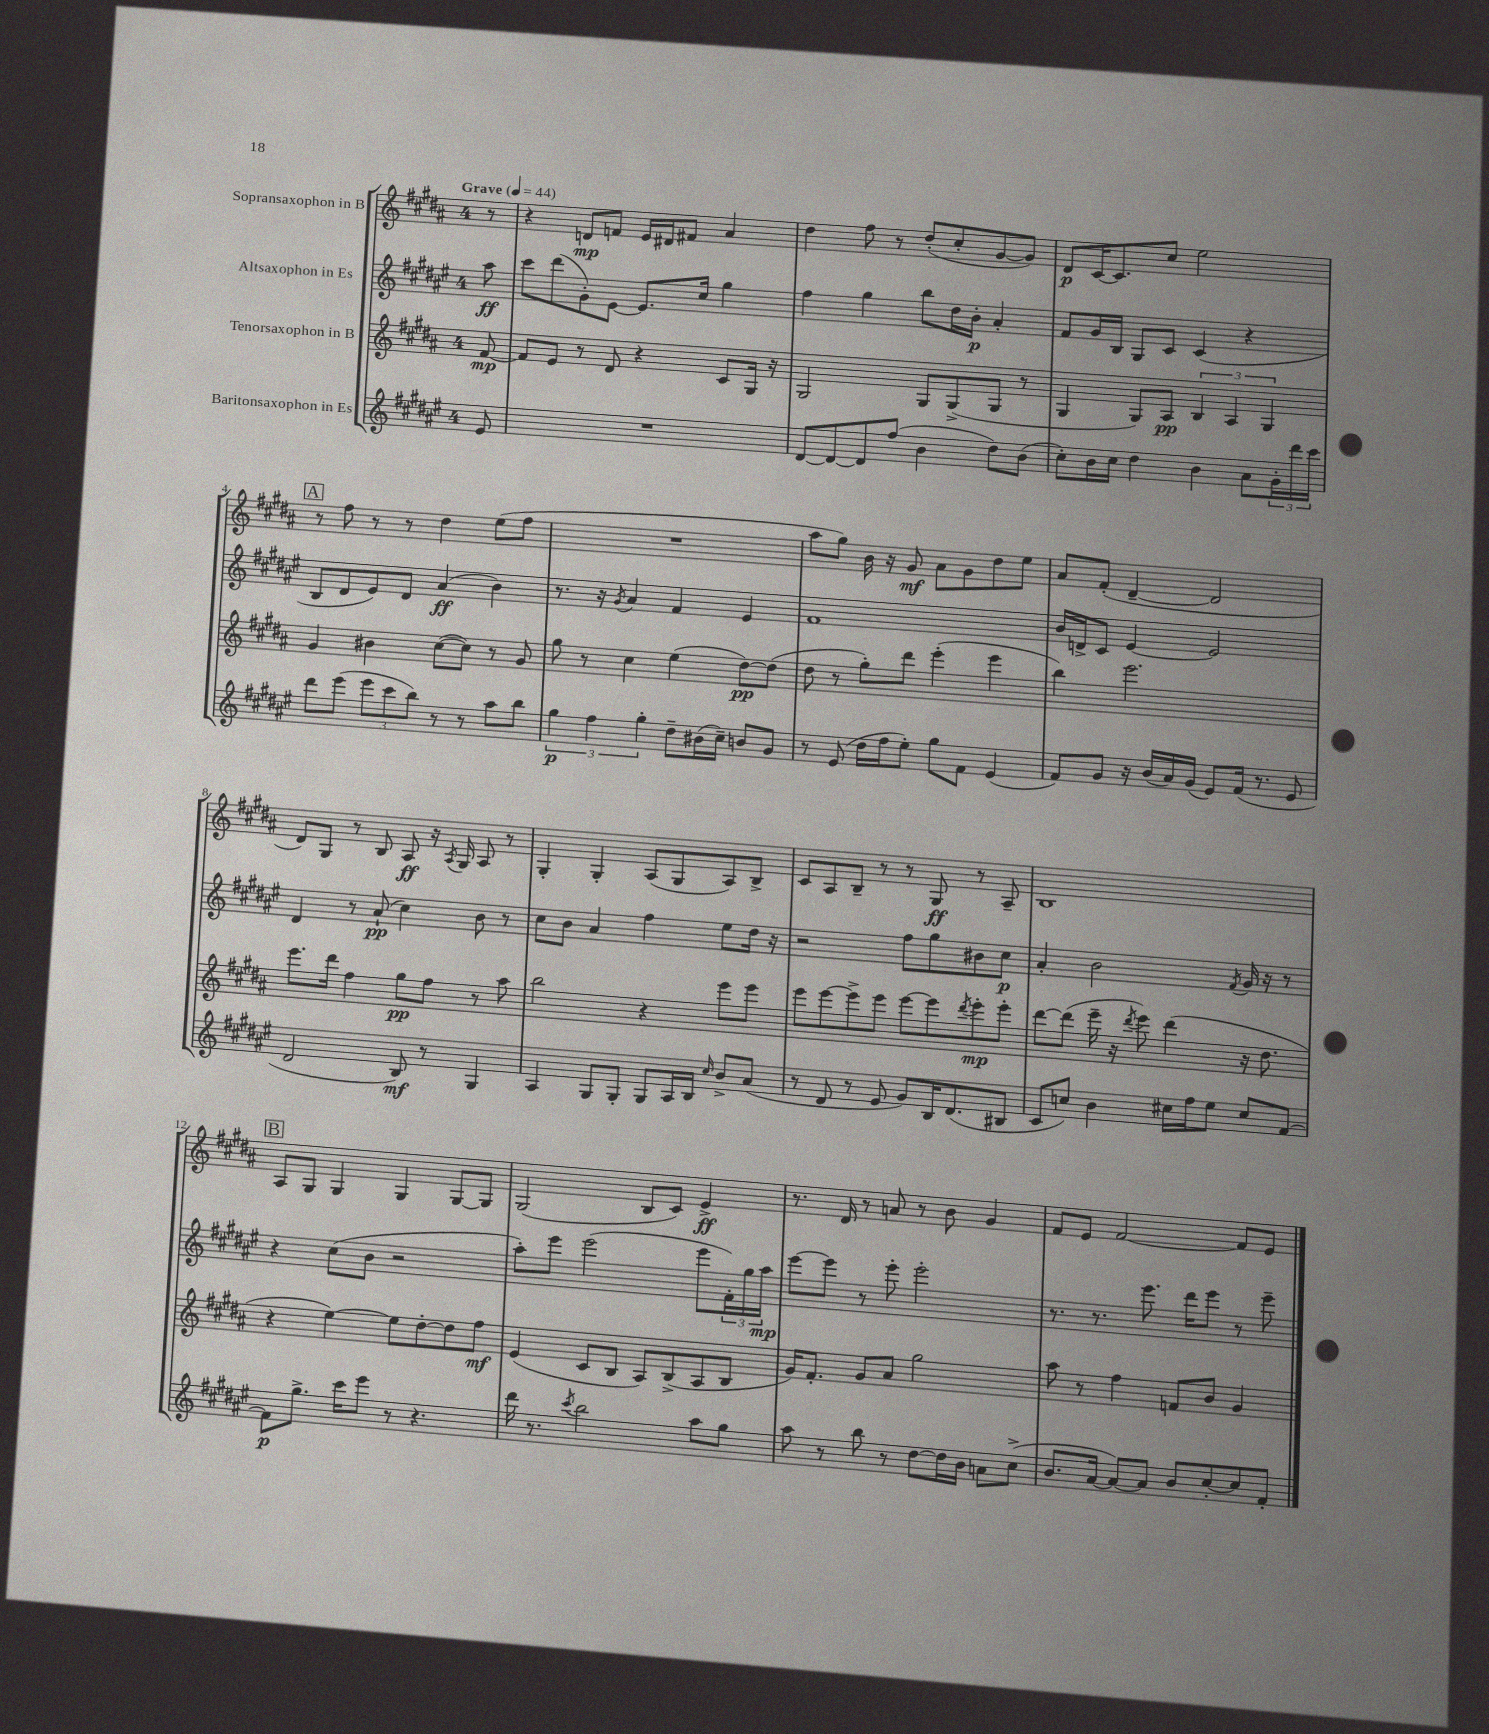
<<
\new StaffGroup <<
\new Staff = "s0" \with { instrumentName = "Sopransaxophon in B" } {
    \clef treble \key b \major \once \override Staff.TimeSignature.style = #'single-digit \time 4/4 \partial 8 \tempo "Grave" 4 = 44
    r8 |
    r4 d'8\mp f'8 e'16 dis'16 fis'8 ais'4 |
    dis''4 fis''8 r8 dis''8-.( cis''8-. gis'8~ gis'8) |
    dis'8\p cis'16~ cis'8. cis''8 e''2 |
    \mark \markup { \box "A" } r8 fis''8 r8 r8 dis''4 e''8( fis''8 |
    R1 |
    ais''8 gis''8) b'16 r16 gis'8\mf ais'8 gis'8 dis''8 e''8 |
    ais'8 fis'8-.( dis'4~-- dis'2 |
    dis'8) gis8 r8 b8 ais8\ff r16 \acciaccatura { ais8 } gis16 ais8 r8 |
    gis4-. gis4-. ais8( gis8 ais8) b8-> |
    cis'8 ais8 b8-- r8 r8 gis8\ff r8 ais8-- |
    b1 |
    \mark \markup { \box "B" } ais8 gis8 gis4 gis4 gis8~ gis8 |
    gis2( b8 cis'8) e'4->\ff |
    r8. dis'16 r8 a'8 r8 b'8 gis'4 |
    fis'8 e'8 fis'2~ fis'8 e'8 \bar "|." |
}
\new Staff = "s1" \with { instrumentName = "Altsaxophon in Es" } {
    \clef treble \key fis \major \once \override Staff.TimeSignature.style = #'single-digit \time 4/4 \partial 8
    ais''8\ff |
    cis'''8 dis'''8( gis'8-.) eis'8~ eis'8. cis''16 gis''4 |
    fis''4 gis''4 b''8 dis''16 b'16-.\p ais'4-. |
    fis'8 gis'16 b16 gis8 cis'8 cis'4( r4 |
    \mark \markup { \box "A" } b8 dis'8 eis'8) dis'8 ais'4\ff( b'4) |
    r8. r16 \acciaccatura { gis'8 } ais'4 fis'4 eis'4 |
    fis'1 |
    b'16 d'16-> cis'8 eis'4~ eis'2 |
    dis'4 r8 ais'8-!\pp( cis''4) b'8 r8 |
    cis''8 b'8 ais'4 fis''4 eis''8 dis''16 r16 |
    r2 fis''8 gis''8 bis'8 cis''8\p |
    ais'4-. b'2 \acciaccatura { fis'8 } gis'16 r16 r8 |
    \mark \markup { \box "B" } r4 cis''8( b'8 r2 |
    ais''8-.) eis'''8 eis'''2( eis'''8 \tuplet 3/2 { fis'16-.) gis''16 ais''16\mp } |
    eis'''8~ eis'''8 r8 eis'''8-. eis'''2-. |
    r8. r8. eis'''8. dis'''16 eis'''8 r8 eis'''8-- \bar "|." |
}
\new Staff = "s2" \with { instrumentName = "Tenorsaxophon in B" } {
    \clef treble \key b \major \once \override Staff.TimeSignature.style = #'single-digit \time 4/4 \partial 8
    fis'8~\mp |
    fis'8 e'8 r8 dis'8 r4 cis'8 gis16 r16 |
    gis2 gis8 gis8->( gis8 r8 |
    gis4 gis8) ais8\pp \tuplet 3/2 { b4 ais4 gis4 } |
    \mark \markup { \box "A" } gis'4 bis'4 cis''8~( cis''8) r8 gis'8 |
    gis''8 r8 cis''4 e''4( dis''8~\pp) dis''8( |
    dis''8 r8 gis''8-.) dis'''8 e'''4-.( e'''4 |
    b''4) e'''2. |
    e'''8. dis'''16 fis''4 gis''8\pp fis''8 r8 ais''8 |
    b''2 r4 e'''8 e'''8 |
    e'''8 e'''8~ e'''8-> e'''8 e'''8~ e'''8 \acciaccatura { dis'''8 } e'''8-.\mp e'''8-. |
    dis'''8~ dis'''8( e'''16-- r16 \acciaccatura { dis'''8 } e'''8) dis'''4( r16 dis''8. |
    \mark \markup { \box "B" } r4 e''4~) e''8 dis''8~-. dis''8 fis''8\mf |
    e'4( cis'8 b8 ais8) b8->( ais8 b8 |
    gis'16) fis'8.-. gis'8 ais'8 gis''2 |
    ais''8 r8 fis''4 f'8 b'8 gis'4 \bar "|." |
}
\new Staff = "s3" \with { instrumentName = "Baritonsaxophon in Es" } {
    \clef treble \key fis \major \once \override Staff.TimeSignature.style = #'single-digit \time 4/4 \partial 8
    eis'8 |
    R1 |
    dis'8~ dis'8~ dis'8 fis''8( b'4 dis''8) b'8( |
    cis''8-.) b'16 cis''16 dis''4 b'4 ais'8 \tuplet 3/2 { gis'16-. dis'''16 cis'''16 } |
    \mark \markup { \box "A" } dis'''8 eis'''8( \tuplet 3/2 { eis'''8 cis'''8 b''8) } r8 r8 ais''8 b''8 |
    \tuplet 3/2 { gis''4\p fis''4 gis''4-. } dis''8-- bis'16( cis''16--) b'8 gis'8 |
    r8 eis'8( dis''16 fis''16 eis''8-.) gis''8 fis'8 eis'4( |
    fis'8) gis'8 r16 b'16( ais'16) gis'16( eis'8) fis'16( r8. eis'8 |
    dis'2 b8\mf) r8 gis4 |
    ais4 gis8 gis8-. gis8 ais16 b16 \grace { cis''16 } b'8-> ais'8( |
    r8 dis'8 r8 eis'8 gis'8) b16 dis'8.( bis8 |
    cis'8 c''8) b'4 cis''16 fis''16 eis''8 cis''8 fis'8~ |
    \mark \markup { \box "B" } fis'8\p gis''8.-> cis'''16 eis'''8 r8 r4. |
    dis'''16 r8. \acciaccatura { cis'''8 } b''2 ais''8 gis''8 |
    ais''8 r8 b''8 r8 dis''8~ dis''16 b'16 a'8 cis''8->( |
    b'8. ais'16~ ais'8~) ais'8 b'8 cis''8~-. cis''8 fis'8-. \bar "|." |
}
>>
>>
